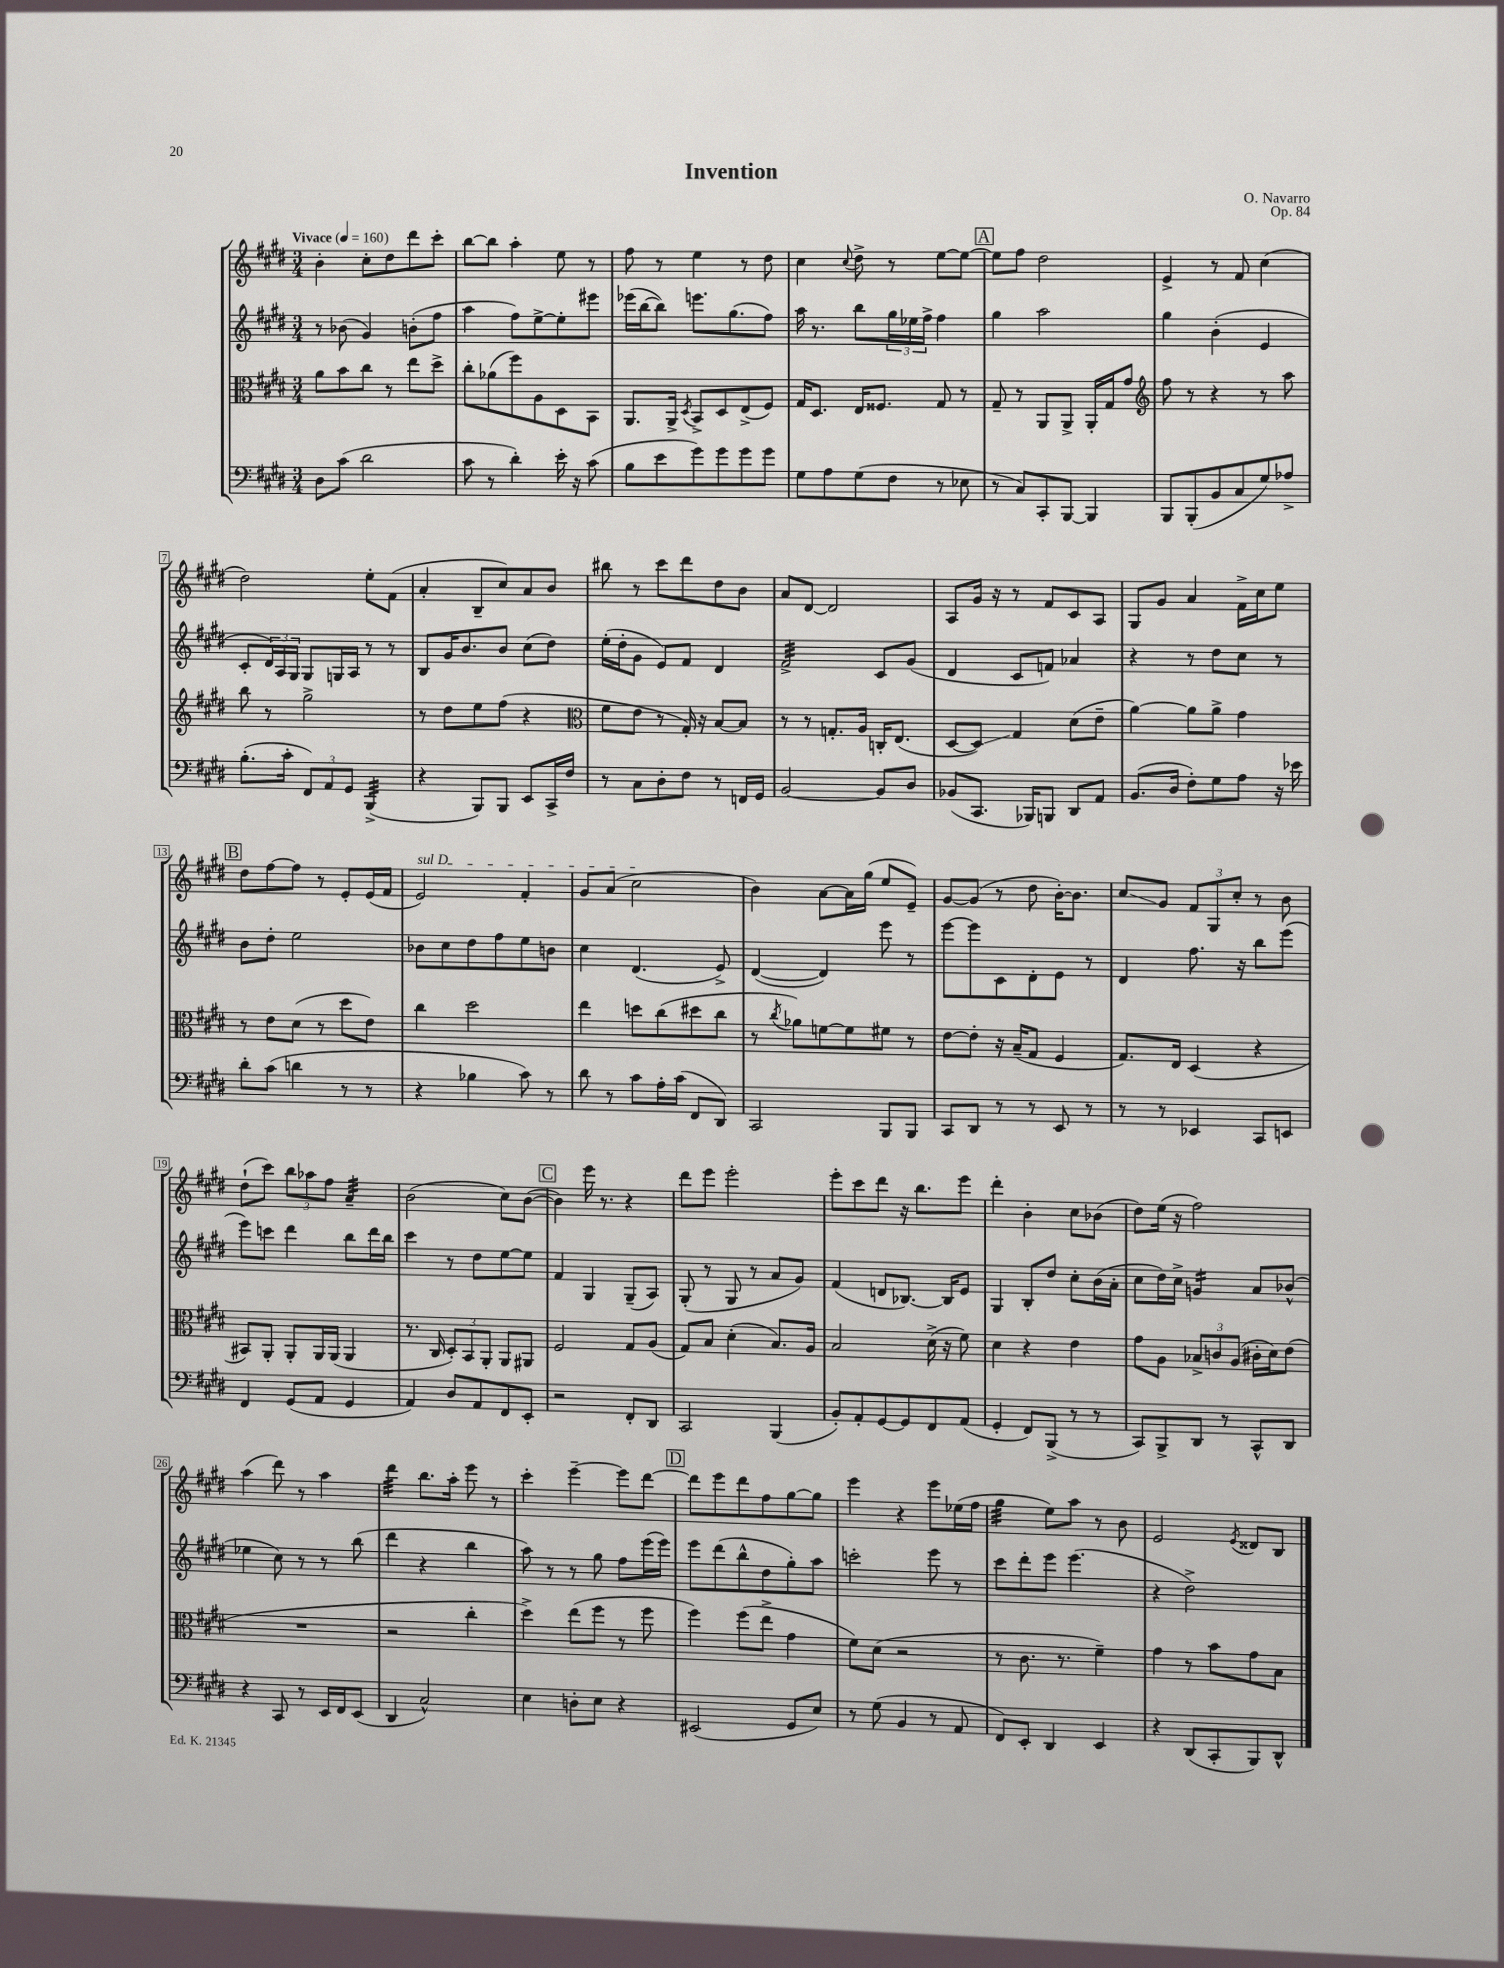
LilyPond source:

\header { title = "Invention" composer = "O. Navarro" opus = "Op. 84" }
<<
\new StaffGroup <<
\new Staff = "s0" {
    \clef treble \key e \major \numericTimeSignature \time 3/4 \tempo "Vivace" 4 = 160
    b'4-. cis''8-. dis''8 dis'''8 cis'''8-. |
    b''8~ b''8 a''4-. e''8 r8 |
    fis''8 r8 e''4 r8 dis''8 |
    cis''4 \appoggiatura { cis''8 } dis''8-> r8 e''8~ e''8~ |
    \mark \markup { \box "A" } e''8 fis''8 dis''2 |
    e'4-> r8 fis'8 cis''4( |
    dis''2) e''8-. fis'8( |
    a'4-. b8-- cis''8) a'8 b'8 |
    bis''8 r8 cis'''8 dis'''8 dis''8 b'8 |
    a'8 dis'8~ dis'2 |
    a8 gis'16 r16 r8 fis'8 cis'8 a8 |
    gis8 gis'8 a'4 fis'16-> cis''16 e''8 |
    \mark \markup { \box "B" } dis''8 fis''8~ fis''8 r8 e'8-. e'16( fis'16 |
    \once \override TextSpanner.bound-details.left.text = \markup { \italic "sul D" } e'2\startTextSpan) fis'4-. |
    gis'8 a'8( cis''2\stopTextSpan |
    b'4) a'8~ a'16 gis''16( e''8 e'8--) |
    gis'8~ gis'8( r8 dis''8 b'16~-.) b'8. |
    cis''8\glissando gis'8 \tuplet 3/2 { fis'8 gis8 cis''8-. } r8 b'8 |
    dis''8-!( cis'''8) \tuplet 3/2 { b''8 aes''8 fis''8 } a'4:32-- |
    b'2( cis''8) b'8~( |
    \mark \markup { \box "C" } b'4) e'''16 r8. r4 |
    dis'''8 e'''8 e'''2-. |
    e'''8-. cis'''8 dis'''8 r16 b''8. e'''8 |
    dis'''4-. b'4-. cis''8 bes'8( |
    dis''8) e''16( r16 fis''2) |
    a''4( dis'''8) r8 a''4 |
    dis'''4:32 b''8. a''16-. e'''8 r8 |
    cis'''4-. e'''4~-- e'''8 dis'''8~ |
    \mark \markup { \box "D" } dis'''8 e'''8 dis'''8 fis''8 gis''8~ gis''8 |
    e'''4 r4 e'''8 ees''16( fis''16 |
    gis''4:32 e''8) a''8 r8 b'8 |
    e'2 \acciaccatura { e'8 } disis'8 b8 \bar "|." |
}
\new Staff = "s1" {
    \clef treble \key e \major \numericTimeSignature \time 3/4
    r8 bes'8( gis'4) b'8-.( fis''8 |
    a''4 fis''8) e''8~-> e''8-. eis'''8 |
    ees'''16( b''16~ b''8) e'''8. gis''8.( fis''8) |
    a''16 r8. b''8 \tuplet 3/2 { gis''16 ees''16 fis''16-> } fis''4 |
    \mark \markup { \box "A" } gis''4 a''2 |
    gis''4 b'4-.( e'4 |
    cis'8-. \tuplet 3/2 { dis'16) a16 gis16 } gis8 g16 a16 r8 r8 |
    b8 gis'16 b'8. b'8 cis''8( dis''8) |
    e''16-.( dis''16-. gis'8 e'8) fis'8 dis'4 |
    fis'2:32-> cis'8 gis'8( |
    dis'4 cis'8 f'8) aes'4 |
    r4 r8 dis''8 cis''8 r8 |
    \mark \markup { \box "B" } b'8 dis''8-. e''2 |
    bes'8 cis''8 dis''8 fis''8 e''8 b'8 |
    cis''4 dis'4.( e'8->) |
    dis'4~( dis'4) e'''8 r8 |
    e'''8~ e'''8 cis'8 dis'8-. e'8 r8 |
    dis'4 fis''8. r16 b''8 e'''8( |
    e'''8) c'''8 dis'''4 b''8 dis'''16 b''16 |
    cis'''4 r8 dis''8 e''8~ e''8 |
    \mark \markup { \box "C" } fis'4 gis4 gis8--( a8) |
    gis8-.( r8 gis8 r8 a'8 gis'8) |
    fis'4( d'8 bes8.~) bes16 e'8 |
    gis4 b8-. dis''8 cis''8-. b'16( a'16-. |
    cis''8 dis''16) cis''16-> g'4:16 a'8 bes'8-^( |
    ees''4 cis''8) r8 r8 b''8( |
    dis'''4 r4 b''4 |
    a''8) r8 r8 gis''8 fis''8 e'''16( e'''16) |
    \mark \markup { \box "D" } e'''8 dis'''8( b''8-^ dis''8 gis''8-.) a''8 |
    c'''2-. e'''8 r8 |
    cis'''8 dis'''8-. e'''8 e'''4.( |
    r4 dis''2->) \bar "|." |
}
\new Staff = "s2" {
    \clef alto \key e \major \numericTimeSignature \time 3/4
    a'8 b'8 cis''8 r8 e''8 dis''8-> |
    cis''8-. aes'8( fis''8) a8 dis8 b,8 |
    a,8. a,16-> \acciaccatura { dis8 } b,8-> dis8 e8->( fis8) |
    gis16 dis8. e16 fisis8. gis8 r8 |
    \mark \markup { \box "A" } gis8-- r8 a,8 a,8-> a,16-. gis16 gis'8 |
    \clef treble fis''8 r8 r4 r8 a''8 |
    b''8 r8 gis''2-> |
    r8 dis''8 e''8 fis''8( r4 |
    \clef alto fis'8 e'8 r8 gis16-.) r16 b8~ b8 |
    r8 r8 g8.-. a16 c16-. e8.( |
    dis8~ dis8\glissando) gis4 dis'8( e'8-- |
    a'4~) a'8 a'8-> gis'4 |
    \mark \markup { \box "B" } r8 e'8 dis'8( r8 dis''8 e'8) |
    cis''4 dis''2 |
    e''4 d''8 cis''8( dis''8 cis''8 |
    r8 \acciaccatura { cis''8 } aes'8) f'8~ f'8 fis'8 r8 |
    e'8~ e'8-. r16 b16--( gis8 fis4 |
    gis8.) e16 dis4( r4 |
    bis,8) a,8-. a,8-. a,16 a,16( a,4 |
    r8. cis16 \tuplet 3/2 { dis8-.) b,8 a,8-. } a,8 ais,8 |
    \mark \markup { \box "C" } fis2 gis8 a8( |
    gis8) b8 dis'4-.( b8.) a16 |
    b2 dis'16->( r16 fis'8) |
    dis'4 r4 e'4 |
    gis'8 a8 \tuplet 3/2 { bes8-> c'8 a8( } cis'16-. dis'16) e'8( |
    R2. |
    r2 cis''4-. |
    dis''4->) e''8( fis''8 r8 fis''8 |
    \mark \markup { \box "D" } fis''4) fis''8( e''8-> gis'4 |
    fis'8) dis'8( r2 |
    r8 cis'8. r8. fis'4--) |
    gis'4 r8 b'8 gis'8 b8 \bar "|." |
}
\new Staff = "s3" {
    \clef bass \key e \major \numericTimeSignature \time 3/4
    dis8 cis'8( dis'2 |
    cis'8 r8 dis'4-.) e'16-. r16 cis'8( |
    b8 e'8 gis'8) gis'8 gis'8 gis'8 |
    gis8 a8 gis8( fis8 r8 ees8 |
    \mark \markup { \box "A" } r8 cis8) cis,8-. b,,8~ b,,4 |
    b,,8 b,,8-.( b,8 cis8 gis8) aes8-> |
    b8.-.( cis'16-. \tuplet 3/2 { fis,8) a,8 gis,8 } b,,4:32->( |
    r4 b,,8) b,,8 e,8 cis,16-> fis16 |
    r8 cis8 dis8-. fis8 r8 f,16 gis,16 |
    b,2~ b,8 dis8 |
    bes,8( cis,8. bes,,16) b,,8 dis,8 a,8 |
    b,8.( dis16 fis8-.) gis8 a8 r16 ees'16 |
    \mark \markup { \box "B" } dis'8-. cis'8( d'4 r8 r8 |
    r4 bes4 cis'8) r8 |
    dis'8 r8 cis'8 a16-. cis'16( fis,8 dis,8) |
    cis,2 b,,8 b,,8 |
    cis,8 dis,8 r8 r8 e,8 r8 |
    r8 r8 ees,4 cis,8 e,8 |
    fis,4 gis,8( a,8 gis,4 |
    a,4) dis8 a,8 fis,8 e,8-. |
    \mark \markup { \box "C" } r2 fis,8-. dis,8 |
    cis,2 b,,4( |
    b,8-.) a,8-. gis,8~ gis,8 fis,8 a,8( |
    gis,4-. fis,8) b,,8->( r8 r8 |
    cis,8) b,,8-> dis,8 r8 cis,8-^ dis,8 |
    r4 cis,8 r8 e,16 fis,16 e,8( |
    dis,4 cis2-^) |
    e4 d8-. e8 r4 |
    \mark \markup { \box "D" } eis,2( gis,8 e8) |
    r8 gis8( b,4 r8 a,8 |
    fis,8) e,8-. dis,4 e,4 |
    r4 dis,8( cis,8-. b,,8) dis,8-^ \bar "|." |
}
>>
>>
\layout { \context { \Score \override BarNumber.stencil = #(make-stencil-boxer 0.1 0.3 ly:text-interface::print) } }
